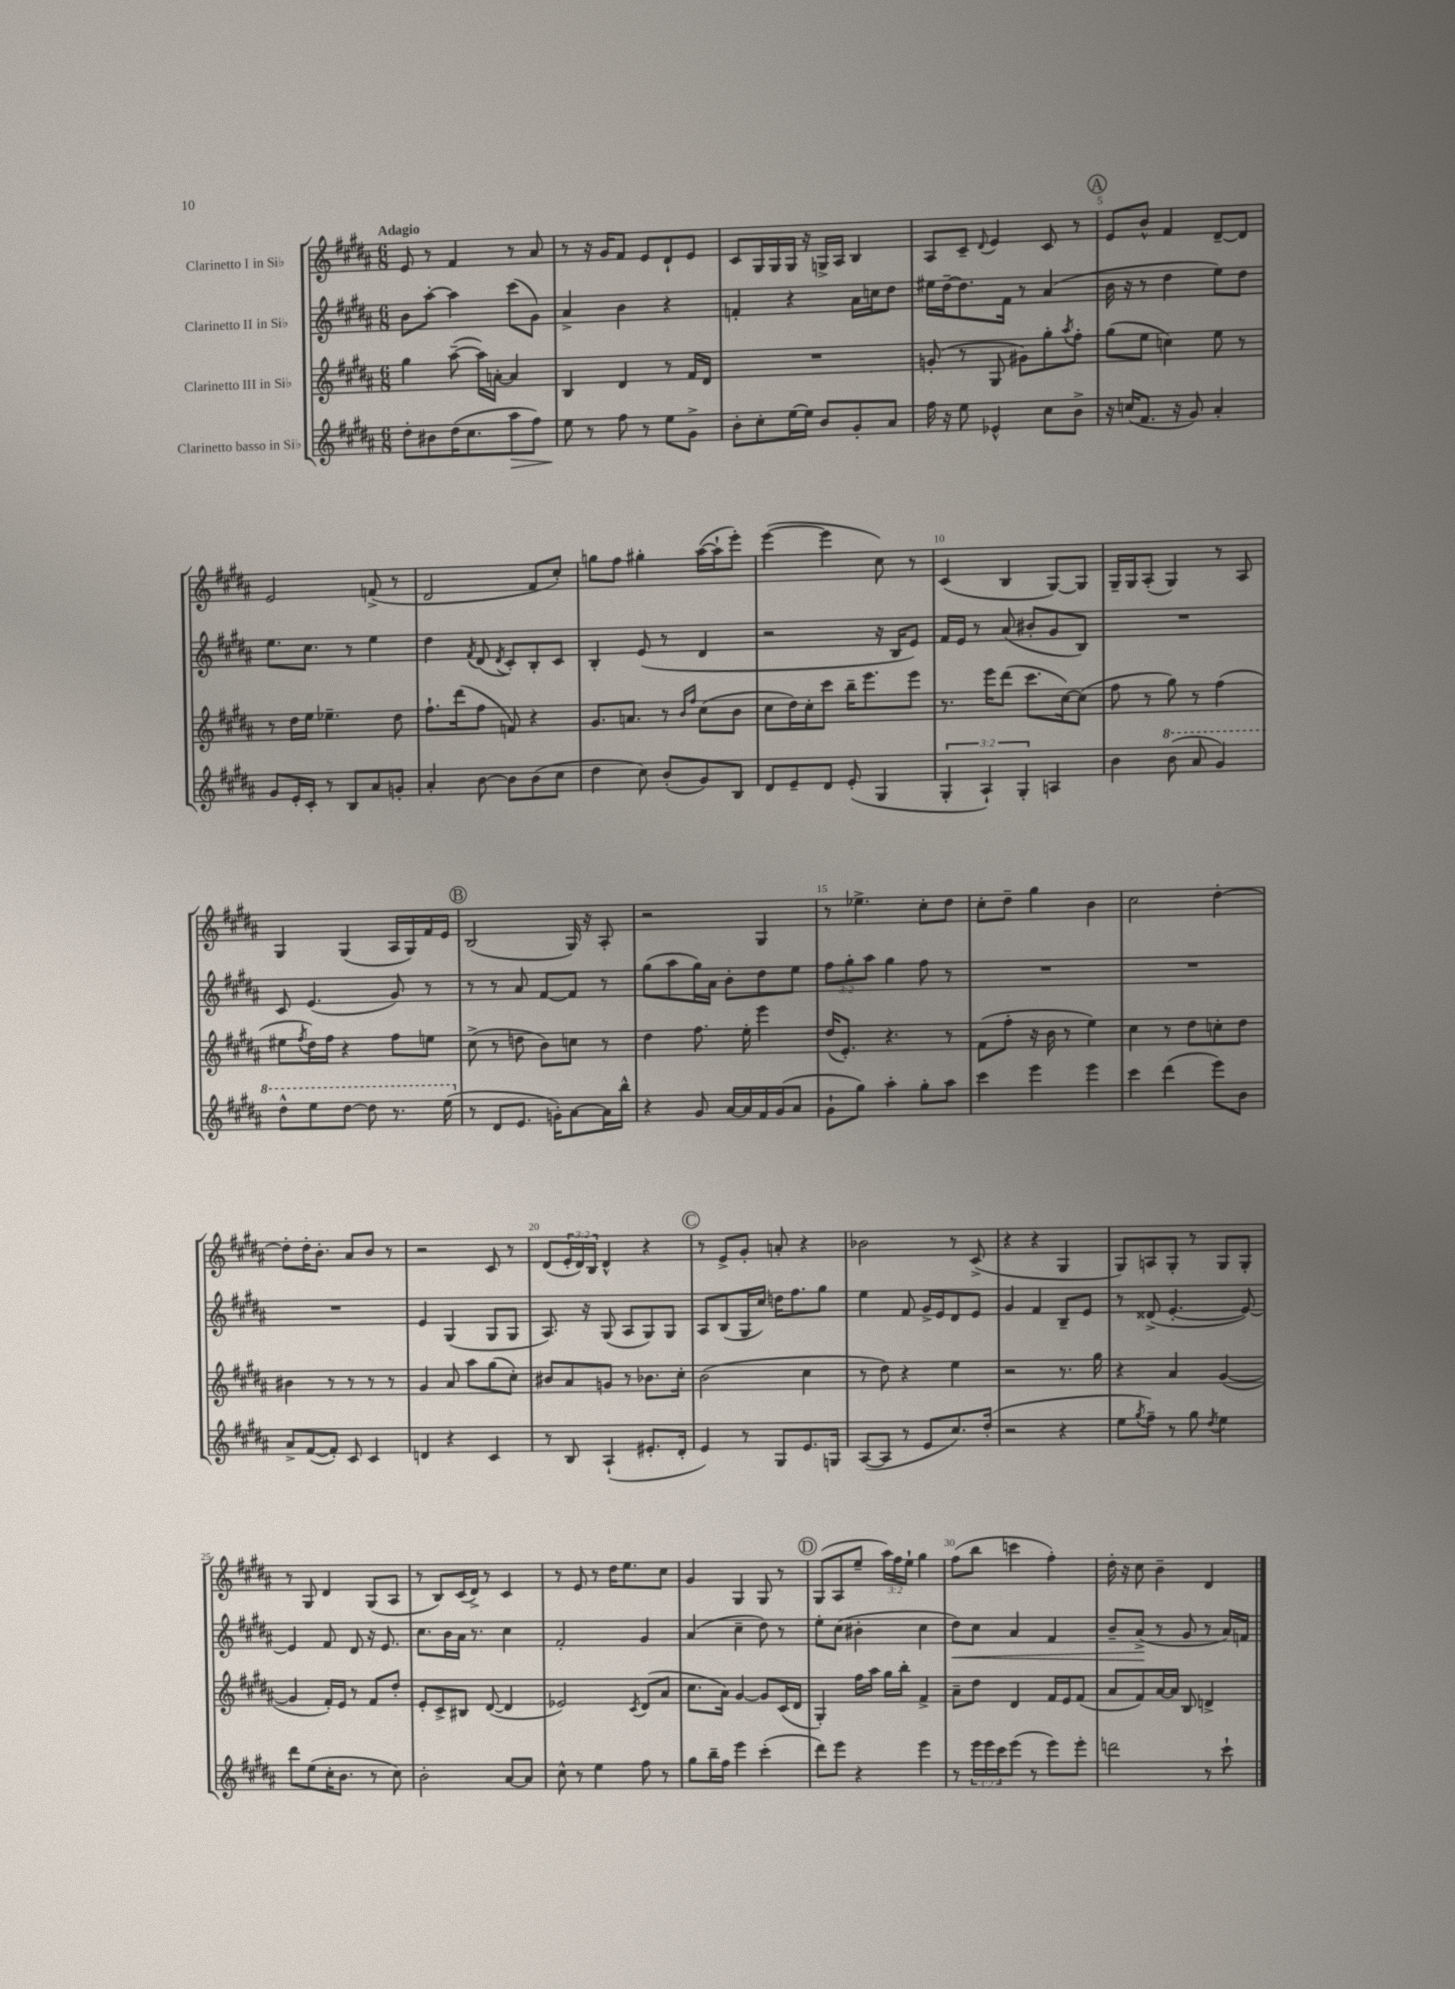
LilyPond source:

<<
\new StaffGroup <<
\new Staff = "s0" \with { instrumentName = "Clarinetto I in Sib" } {
    \clef treble \key b \major \numericTimeSignature \time 6/8 \override Staff.TupletNumber.text = #tuplet-number::calc-fraction-text \tempo "Adagio"
    e'8 r8 fis'4 r8 ais'8 |
    r8 r16 gis'16 fis'8 e'8 dis'8-! e'8 |
    cis'8 gis16 gis16 gis16 r16 g16-> ais16 b4 |
    ais8 cis'8-- \appoggiatura { dis'8 } e'4 cis'8 r8 |
    \mark \markup { \circle "A" } e'8 b'8-^ fis'4 dis'8~-- dis'8 |
    e'2 f'8->( r8 |
    dis'2 fis'8 cis''8-.) |
    g''8 fis''8 gis''4-. ais''16~( ais''16-! e'''8-.) |
    e'''4~( e'''4 cis''8) r8 |
    cis'4( b4 gis8~) gis8 |
    gis16-- gis16 ais8-.( gis4) r8 ais8 |
    gis4 gis4( ais16 gis16) fis'16 e'16 |
    \mark \markup { \circle "B" } b2( gis16) r16 ais8-. |
    r2 gis4 |
    r8 ees''4.-> cis''8-. dis''8 |
    cis''8-. dis''8-- gis''4 b'4 |
    cis''2 dis''4~-. |
    dis''8-. dis''16-. b'8.-. ais'8 b'8 r8 |
    r2 cis'8 r8 |
    dis'8( \tuplet 3/2 { e'16-. dis'16) b16 } dis'4-^ r4 |
    \mark \markup { \circle "C" } r8 e'8-> gis'8-. a'8-. r4 |
    bes'2 r8 cis'8->( |
    r4 r4 gis4 |
    gis8) a8 gis8-. r8 gis8 gis8-. |
    r8 gis8 dis'4 gis8( ais8 |
    r8 b8) cis'16( dis'16->) r8 cis'4 |
    r8 e'8 r8 dis''16 e''8. cis''8 |
    gis'4 gis4 gis8 r8 |
    \mark \markup { \circle "D" } gis8( ais8 e''8-- \tuplet 3/2 { ais''16) fis''16 e''16-! } gis''4 |
    fis''8( b''8 c'''4 fis''4-.) |
    dis''16-. r16 cis''8 b'4-- dis'4 \bar "|." |
}
\new Staff = "s1" \with { instrumentName = "Clarinetto II in Sib" } {
    \clef treble \key b \major \numericTimeSignature \time 6/8 \override Staff.TupletNumber.text = #tuplet-number::calc-fraction-text
    b'8 ais''8~-. ais''4 cis'''8( gis'8) |
    ais'4-> b'4 r4 |
    f'4-. r4 ais'16 c''16 dis''8 |
    eis''16 dis''16~-- dis''8. fis'16 r8 ais'4( |
    \mark \markup { \circle "A" } b'16 r16 r8 dis''4 e''8) dis''8 |
    e''8. cis''8. r8 e''4 |
    dis''4 \acciaccatura { fis'8 } dis'8( \acciaccatura { dis'8 } cis'8-.) b8-. cis'8 |
    b4-. e'8( r8 dis'4 |
    r2 r16 b16 e'8) |
    fis'16 e'16 r8 ais'8( bis'8-. gis'8 b8) |
    R2. |
    cis'8 e'4.( gis'8) r8 |
    \mark \markup { \circle "B" } r8 r8 ais'8 fis'8~ fis'8 r8 |
    gis''8( ais''8 gis''16) ais'16 b'8-. dis''8 e''8 |
    \tuplet 3/2 { fis''8 gis''8-. ais''8 } gis''4 fis''8 r8 |
    R2. |
    R2. |
    R2. |
    e'4 gis4( gis8 gis8 |
    ais8.) r16 gis8( ais8 gis8) gis8 |
    \mark \markup { \circle "C" } ais8 b8( gis16 cis''16) d''16 fis''8. gis''8 |
    e''4 fis'8 gis'16-> e'16 dis'8 e'8 |
    gis'4 fis'4 b8-- e'8 |
    r8 disis'8->( e'4.~-. e'8~) |
    e'4 fis'8 dis'8 r16 e'8. |
    cis''8. b'16 ais'16 r8. cis''4 |
    fis'2-. gis'4 |
    ais'4( cis''4-- dis''8) r8 |
    \mark \markup { \circle "D" } e''8-. cis''8( bis'4-. cis''4 |
    dis''8\<) cis''8 ais'4 fis'4 |
    b'8-- ais'8->\!( r8 gis'8 r8 ais'16) f'16 \bar "|." |
}
\new Staff = "s2" \with { instrumentName = "Clarinetto III in Sib" } {
    \clef treble \key b \major \numericTimeSignature \time 6/8
    gis''4 ais''8~--( ais''16) a'16~-. a'4 |
    b4 dis'4 r8 fis'16 dis'16 |
    R2. |
    g'8-.( r8 gis8 gis'8) gis''8-. \acciaccatura { ais''8 } fis''8-. |
    \mark \markup { \circle "A" } gis''8( e''8 c''4) e''8 r8 |
    r8 dis''16 e''16 ees''4.-- dis''8 |
    fis''8.-! dis'''16( fis''8 f'8) r4 |
    gis'8. a'8. r8 \grace { b'16 fis''16 } cis''8( b'8 |
    cis''8 dis''16) cis''16-. cis'''8 b''16-- e'''8. e'''8 |
    r8. e'''16 dis'''8( cis'''8. cis''16~) cis''8( |
    fis''8 r8 gis''8) r8 fis''4( |
    eis''8 \acciaccatura { fis''8 } dis''16) fis''16 r4 fis''8 e''8 |
    \mark \markup { \circle "B" } cis''8->( r8 d''8 b'8) c''8 r8 |
    dis''4 fis''8. e''16-. e'''4 |
    dis''16( e'8.-.) r4. r8 |
    fis'8( fis''8-. r16 b'16 r8 e''4) |
    cis''4 r8 dis''8 c''8-. dis''8 |
    bis'4 r8 r8 r8 r8 |
    gis'4 ais'8 ais''8 gis''8( cis''8-.) |
    bis'8 ais'8 g'8 r8 bes'8. cis''16-. |
    \mark \markup { \circle "C" } b'2( cis''4 |
    r8 dis''8) r4 e''4 |
    r2 r8. gis''16 |
    r4 ais'4 gis'4~( |
    gis'4 fis'16-.) e'16 r8 fis'8 dis''8-. |
    e'8-. cis'8-> bis8 dis'8~( dis'4 |
    ees'2) \acciaccatura { cis'8 } dis'8( ais'8 |
    cis''8. ais'16) gis'4~ gis'8 cis'16( dis'16 |
    \mark \markup { \circle "D" } gis4-.) fis''16 ais''16 gis''16 b''16-. fis'4-> |
    ais'8-- dis''8 dis'4 fis'16 e'16 fis'8( |
    ais'8 fis'8) ais'16~ ais'16 b8 d'4-> \bar "|." |
}
\new Staff = "s3" \with { instrumentName = "Clarinetto basso in Sib" } {
    \clef treble \key b \major \numericTimeSignature \time 6/8 \override Staff.TupletNumber.text = #tuplet-number::calc-fraction-text
    dis''8-. bis'8 dis''16( cis''8. ais''8\> fis''8) |
    e''8\! r8 fis''8 r8 e''8 gis'8-> |
    b'8-. cis''8-. e''16~ e''16 b'8 gis'8-. ais'8 |
    fis''16 r16 e''8 ees'4-^ cis''8 b'8-> |
    \mark \markup { \circle "A" } r16 c''16( fis'8. r16 gis'8) ais'4-. |
    gis'8 e'16-. cis'16-. r8 b8 ais'8 g'8-. |
    ais'4-. b'8~ b'8 b'8( cis''8 |
    dis''4 cis''8) b'8-.( gis'8) b8 |
    dis'8 e'8-- dis'8 e'8-.( gis4 |
    \tuplet 3/2 { gis4-. ais4-!) gis4-. } a4 |
    b'4 \ottava #1 b''8( ais''8 gis''4) |
    dis'''8-^ e'''8 dis'''8~ dis'''8 r8. e'''16( \ottava #0 |
    \mark \markup { \circle "B" } r8 dis'8 e'8. g'16-.) ais'8~ ais'16 b''16-^ |
    r4 gis'8 ais'16~ ais'16 fis'16 gis'16( ais'8 |
    gis'8-! gis''8) ais''4-. gis''8-. ais''8 |
    cis'''4 e'''4 e'''4 |
    cis'''4 dis'''4( e'''8) b'8 |
    ais'8-> fis'8~( fis'8-.) cis'8 cis'4 |
    d'4 r4 cis'4 |
    r8 b8 ais4-!( eis'8.-. dis'16-. |
    \mark \markup { \circle "C" } e'4) r8 gis8 e'8. g16 |
    ais8~( ais8 r8 e'8 cis''8.) dis''16-.( |
    r2 r4 |
    e''8 \acciaccatura { gis''8 } fis''8--) r8 gis''8 \acciaccatura { dis''8 } e''4 |
    dis'''8 e''8( cis''16-. b'8. r8 cis''8) |
    b'2-. ais'8~ ais'8 |
    cis''8-^ r8 e''4 fis''8 r8 |
    gis''8 b''16-- fis''16 e'''4 cis'''4-.( |
    \mark \markup { \circle "D" } dis'''8) e'''8 r4 e'''4 |
    r8 \tuplet 3/2 { e'''16 e'''16 cis'''16 } e'''8( r8 e'''8) e'''8-. |
    d'''2 r8 cis'''8-! \bar "|." |
}
>>
>>
\layout { \context { \Score \override BarNumber.break-visibility = ##(#f #t #t) barNumberVisibility = #(every-nth-bar-number-visible 5) } }
